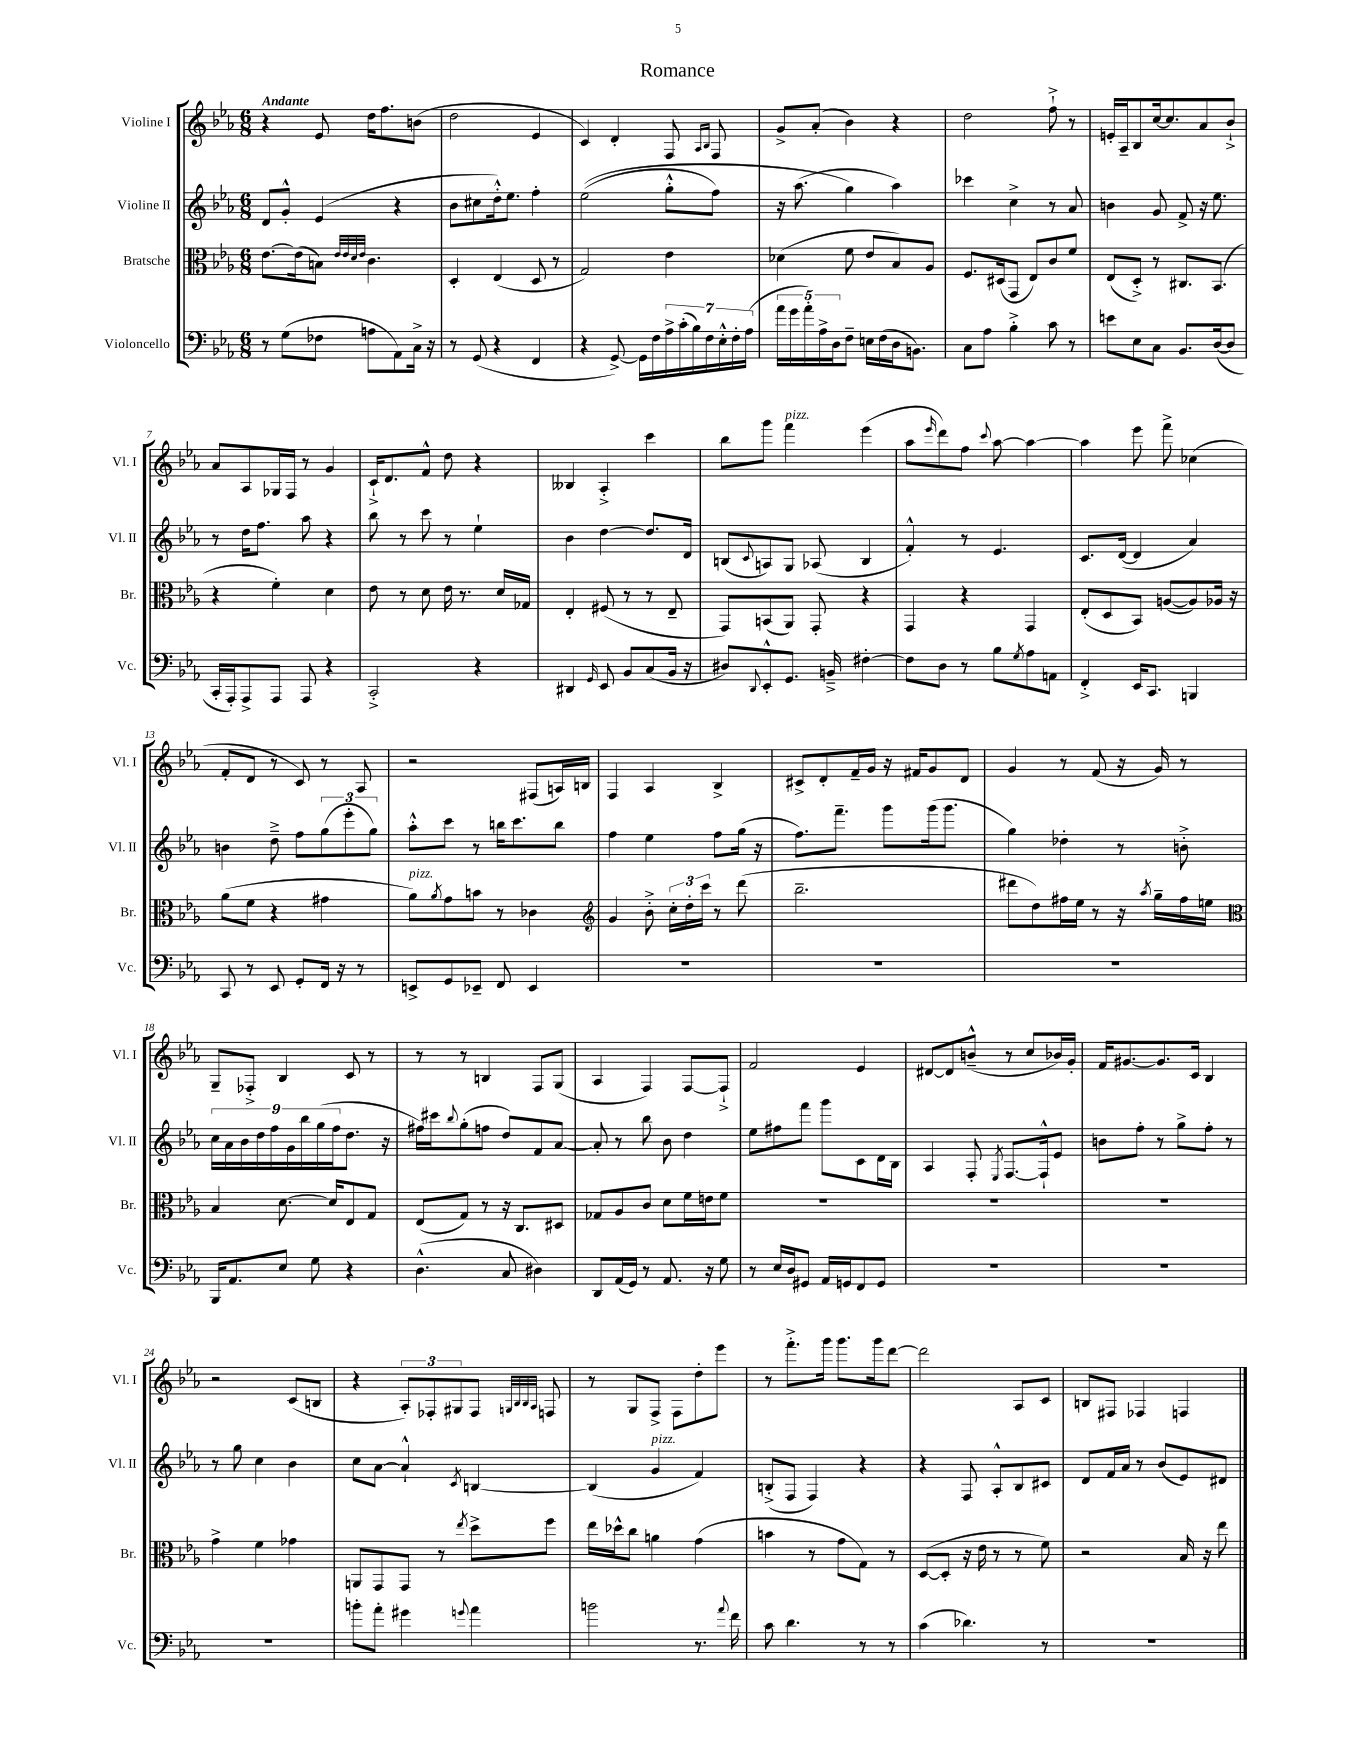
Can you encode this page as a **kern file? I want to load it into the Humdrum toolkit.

**kern	**kern	**kern	**kern
*staff4	*staff3	*staff2	*staff1
*clefF4	*clefC3	*clefG2	*clefG2
*k[b-e-a-]	*k[b-e-a-]	*k[b-e-a-]	*k[b-e-a-]
*M6/8	*M6/8	*M6/8	*M6/8
8r	[8.e-\L	8d/L	4r
(8G\L	.	8g'^^/J	.
.	(16e-\]k	.	.
8F-\J	8B\J)	(4e-/	8e-/
.	32qqe-/LLL	.	.
.	32qqe-/	.	.
.	32qqd/	.	.
.	32qqe-/JJJ	.	.
8A\L	4.c\	.	16dd\LK
.	.	.	8.ff\
8AA-\)	.	4r	.
16C^\Jk	.	.	(8b\J
16r	.	.	.
=	=	=	=
8r	4D'/	8b-\L	2dd\
(8GG/	.	8cc#\	.
4r	(4E-/	16dd'^^\k)	.
.	.	8.ee-\J	.
4FF/	8D/	4ff'\	4e-/
.	8r	.	.
=	=	=	=
4r	2G/)	&((2ee-\	4c/)
[8GG^/)	.	.	4d'/
16GG\]LL	.	.	.
16F\	.	.	.
28A-^\	4e-\	8gg'^^\L	8F/
(28c'\	.	.	.
28B-\)	.	.	.
28F\	.	.	.
.	.	.	16qqA-/LL
.	.	.	16qqB-/JJ
.	.	8ff\J)	8F/
28E-'^^\	.	.	.
28F'\	.	.	.
(28A-\JJ	.	.	.
=	=	=	=
20a-\LL	(4d-\	16r	8g^/L
20g\	.	.	.
.	.	(8.aa-\	.
20a-'\)	.	.	.
.	.	.	(8a-'/J
20A-^\	.	.	.
20D\J	.	.	.
8F~\J	8f\	4gg\&)	4b-\)
16E\LL	8e-/L	.	.
(16F\	.	.	.
16D\J	8B-/)	4aa-\)	4r
8.BB\J)	.	.	.
.	8A-/J	.	.
=	=	=	=
8C\L	8.F/L	4ccc-\	2dd\
8A-\J	.	.	.
.	(16D#/k	.	.
4B-'^\	8GG/J	4cc^\	.
.	8E-/L)	.	.
8c\	8c/	8r	8ff`^\
8r	8f/J	8a-/	8r
=	=	=	=
8e\L	(8E-/L	4b\	16e'/LL
.	.	.	16A-~/J
8E-\	8D'^/J)	.	8B-/
8C\J	8r	8g/	[16cc/k
.	.	.	8.cc/]
8.BB-/L	8.C#/L	8f^/	.
.	.	16r	8a-/
([16D/k	(8.BB-/J	8.ee-\	.
8D/]J	.	.	8b-`^/J
=	=	=	=
16CC'/LL	4r	8r	8a-/L
16AAA-'/J)	.	.	.
8AAA-^/	.	16dd\LK	8A-/
.	.	8.ff\J	.
8AAA-/J	4f'\)	.	16G-/L
.	.	.	16F/JJ
8AAA-/	.	8aa-\	8r
4r	4d\	4r	4g/
=	=	=	=
2CC'^/	8e-\	8bb-\	16c`^/LK
.	.	.	8.d/
.	8r	8r	.
.	8d\	8ccc\	8f^^/J
.	16e-\	8r	8dd\
.	8.r	.	.
4r	.	4ee-`\	4r
.	16d/LL	.	.
.	16G-/JJ	.	.
=	=	=	=
4DD#/	4E-'/	4b-\	4B--/
16qqGG/	.	.	.
8EE-/	(8F#/	[4dd\	4A-'^/
8BB-/L	8r	.	.
(8C/	8r	8.dd/]L	4ccc\
16BB-/Jk	8E-~/	.	.
16r	.	16d/Jk	.
=	=	=	=
8D#/L)	8GG/L)	(8B/L	8bb-\L
8qqDD/	.	8qqc/	.
8EE-'^^/	(8BB/	8A/)	8ggg\J
8.GG/J	8AA-/J)	8G/J	4fff\
.	8GG'/	(8A-/	.
16BB~^/	.	.	.
[4F#'\	4r	4B/	(4eee-\
=	=	=	=
8F#\]L	4GG/	4f'^^/)	8aa-\L
.	.	.	16qqeee-/
8D\J	.	.	8ddd\)
8r	4r	8r	8ff\J
.	.	.	8qqccc/
8B-\L	.	4.e-/	[8aa-\
8qG/	.	.	.
8A-\	4GG/	.	4aa-\_
8AA\J	.	.	.
=	=	=	=
4FF'^/	(8E-'/L	8.c/L	4aa-\]
.	8D/	.	.
.	.	([16d/Jk	.
16EE-/LK	8BB-/J)	4d/]	8eee-\
8.CC/J	.	.	.
.	([8A/L	.	8fff^\
4BBB/	8A/])	4a-/)	(4cc-\
.	16A-/Jk	.	.
.	16r	.	.
=	=	=	=
8CC/	(8a-\L	4b\	8f'/L
8r	8f\J	.	8d/J
8EE-/	4r	8dd~^\	8r
8GG'/L	.	8ff\L	8c/)
16FF/Jk	4g#\	(12gg\	8r
16r	.	.	.
.	.	12eee-'\	.
8r	.	.	8A-/
.	.	12gg\J)	.
=	=	=	=
8EE^/L	8a-\L)	8aa-'^^\L	2r
.	8qa-/	.	.
8GG/	8g\	8ccc\J	.
8EE-~/J	8b\J	8r	.
8FF/	8r	16bb\LK	.
.	.	8.ccc\	.
4EE-/	4c-\	.	(8F#/L
.	.	8bb\J	16A/L)
.	.	.	16B/JJ
=	=	=	=
*	*clefG2	*	*
2.r	4g/	4ff\	4F/
.	8b-'^\	4ee-\	4A-/
.	24cc'\LL	.	.
.	24dd'\	.	.
.	24ccc\JJ	.	.
.	8r	8ff\L	4B-^/
.	(8ddd\	(16gg\Jk	.
.	.	16r	.
=	=	=	=
2.r	2.bb-~\	8.ff\L)	8c#^/L
.	.	.	8d'/
.	.	8.fff~\J	.
.	.	.	16f~/L
.	.	.	16g/JJ
.	.	8ggg\L	16r
.	.	.	16f#/LK
.	.	(16ggg\k	8g/
.	.	8.ggg\J	.
.	.	.	8d/J
=	=	=	=
2.r	8ddd#\L	4gg\)	4g/
.	8dd\)	.	.
.	16ff#\L	4dd-'\	8r
.	16ee-\JJ	.	.
.	8r	.	(8f/
.	16r	8r	16r
.	8qaa-/	.	.
.	16gg~\LL	.	16g/)
.	16ff#\	8b'^\	8r
.	16ee\JJ	.	.
=	=	=	=
*	*clefC3	*	*
16BBB-/LK	4B-/	18cc\LL	8G~/L
.	.	18a-\	.
8.AA-/	.	.	.
.	.	18b-\	.
.	.	.	8F-'^/J
.	.	18dd\	.
.	.	18ff\	.
8E-/J	[8.d\	.	4B-/
.	.	18g\	.
.	.	18bb-\	.
8G\	.	.	.
.	.	(18gg\	.
.	16d/]LK	.	.
.	.	18ff\J	.
4r	8E-/	8.dd\J	8c/
.	8G/J	.	8r
.	.	16r	.
=	=	=	=
(4.D^^\	(8E-/L	16ff#\LL)	8r
.	.	16ccc#\J	.
.	.	8qqbb-/	.
.	8G/J)	(8gg'\	8r
.	8r	8ff\J	4B/
8C/	16r	8dd/L)	.
.	8.C/L	.	.
4D#\)	.	8f/	8F/L
.	8D#/J	[8a-/J	(8G/J
=	=	=	=
8DD/L	8G-/L	8a-'/]	4A-/
(16AA-/L	8A-/	8r	.
16GG/JJ)	.	.	.
8r	8c/J	8bb-\	4F/)
8.AA-/	8d\L	8b-\	.
.	16f\L	4dd\	[8F/L
16r	16e\J	.	.
8G\	8f\J	.	8F`^/]J
=	=	=	=
8r	2.r	8ee-\L	2f/
16E-/LL	.	8ff#\	.
16D/J	.	.	.
8GG#/J	.	8fff\J	.
16AA-/LL	.	8ggg\L	.
16GG/J	.	.	.
8FF/	.	8c\	4e-/
8GG/J	.	16d\L	.
.	.	16B-\JJ	.
=	=	=	=
2.r	2.r	4A-/	[8d#/L
.	.	.	8d#/]
.	.	8F'/	(8b~^^/J
.	.	8qE-/	.
.	.	[8.F/L	8r
.	.	.	8cc/L
.	.	16F`^^/]k	.
.	.	8e-/J	16b-/L)
.	.	.	16g'/JJ
=	=	=	=
2.r	2.r	8b\L	16f/LK
.	.	.	[8.g#/
.	.	8ff'\J	.
.	.	8r	8.g#/]
.	.	8gg^\L	.
.	.	.	16c/Jk
.	.	8ff'\J	4B-/
.	.	8r	.
=	=	=	=
2.r	4g^\	8r	2r
.	.	8gg\	.
.	4f\	4cc\	.
.	4g-\	4b-\	(8c/L
.	.	.	8B/J
=	=	=	=
8b'\L	8AA/L	8cc\L	4r
8a-'\J	8GG/	[8a-\J	.
4g#\	8GG/J	4a-`^^/]	12A-'/L)
.	.	.	12F-'/
.	8r	.	.
.	.	.	12G#/
8qqg/	8qee-/	8qc/	.
4a-\	8dd^\L	[4B/	8F-/J
.	.	.	32qqG/LLL
.	.	.	32qqB-/
.	.	.	32qqB-/
.	.	.	32qqA-/JJJ
.	8ff\J	.	8F/
=	=	=	=
2b\	16ee-\LL	(4B/]	8r
.	16dd-^^\J	.	.
.	8cc\J	.	8G/L
.	4a\	4g/	8F^/J
.	.	.	8F\L
8.r	(4g\	4f/)	8dd'\
.	.	.	8eee-\J
8qqa-/	.	.	.
16f\	.	.	.
=	=	=	=
8c\	4b\	(8B'^/L	8r
4.d\	.	8F/J	8.fff'^\L
.	8r	4F/)	.
.	.	.	16ggg\Jk
.	8g\L	.	8.ggg\L
8r	8G\J)	4r	.
.	.	.	16ggg\k
8r	8r	.	[8ddd\J
=	=	=	=
(4c\	([8D/L	4r	2ddd\]
.	8D'/]J	.	.
4.d-\)	16r	8F/	.
.	16e-\	.	.
.	8r	8A-'^^/L	.
.	8r	8B-/	8A-/L
8r	8f\)	8c#/J	8c/J
=	=	=	=
2.r	2r	8d/L	8B/L
.	.	16f/L	8F#/J
.	.	16a-/JJ	.
.	.	8r	4F-/
.	.	(8b-/L	.
.	16B-/	8e-/)	4F/
.	16r	.	.
.	8ee-\	8d#/J	.
==	==	==	==
*-	*-	*-	*-
